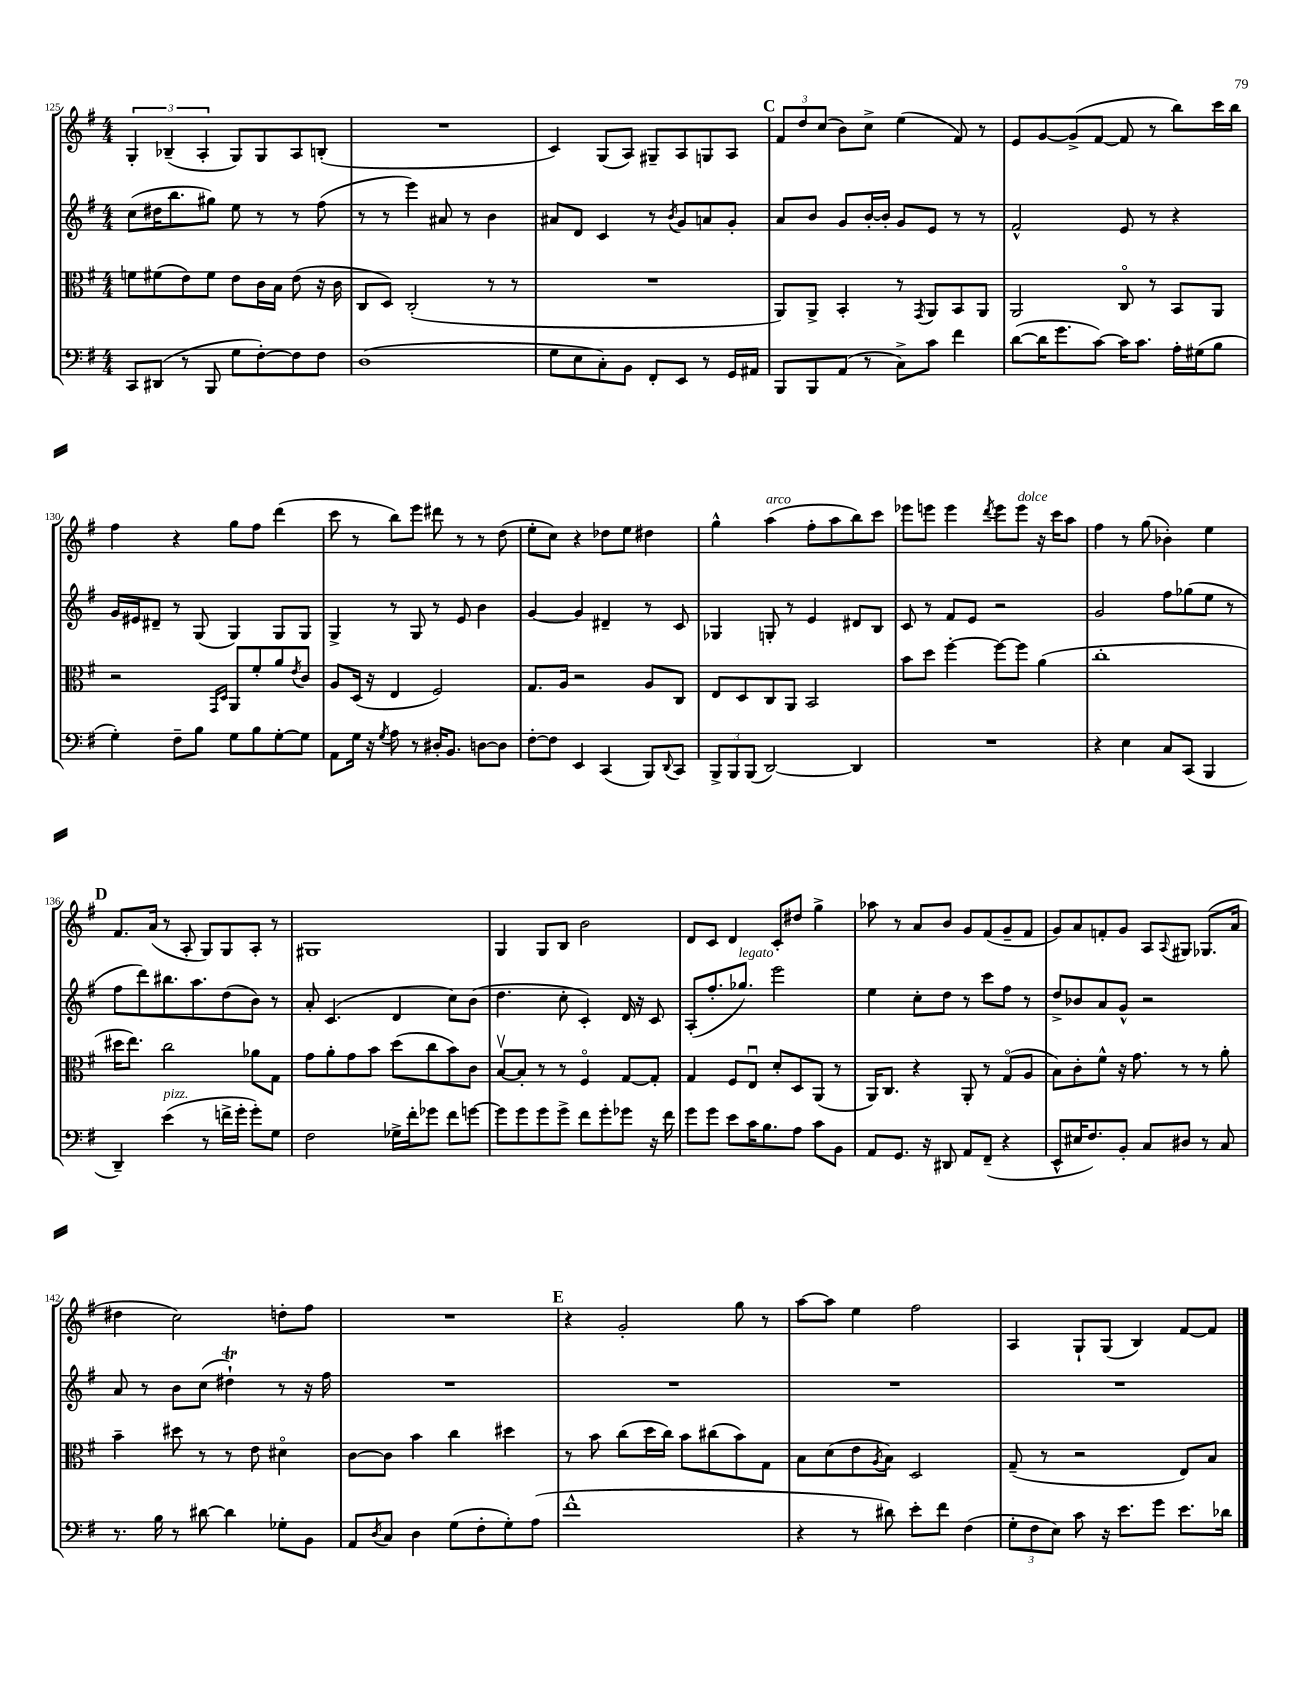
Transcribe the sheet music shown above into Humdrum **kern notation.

**kern	**kern	**kern	**kern
*part4	*part3	*part2	*part1
*staff4	*staff3	*staff2	*staff1
*clefF4	*clefC3	*clefG2	*clefG2
*k[f#]	*k[f#]	*k[f#]	*k[f#]
*M4/4	*M4/4	*M4/4	*M4/4
=125	=125	=125	=125
8CC/L	8fn\L	(8cc\L	6G'/
(8DD#X/J	(8f#X\	16dd#X\K	.
.	.	.	(6B-X~/
.	.	8.bb\	.
8r	8e\)	.	.
.	.	.	6A'/
8BBB/	8f#\J	8gg#X\J)	.
8G\L	8e\L	8ee\	8G/L)
[8F#'\)	16c\L	8r	8G/
.	16B\JJ	.	.
8F#\]	(8e\	8r	8A/
8F#\J	16r	(8ff#\	(8Bn'/J
.	16c\	.	.
=126	=126	=126	=126
(1D	8C/L	8r	1r
.	8D/J)	8r	.
.	(2C'/	4eee\)	.
.	.	8a#X/	.
.	.	8r	.
.	8r	4b\	.
.	8r	.	.
=127	=127	=127	=127
8G\L	1r	8a#X/L	4c/)
8E\	.	8d/J	.
8C'\)	.	4c/	(8G/L
8BB\J	.	.	8A/J)
8FF#'/L	.	8r	8G#X~/L
.	.	8qb/	.
8EE/J	.	8g/L	8A/
8r	.	8an/	8Gn/
16GG/LL	.	8g'/J	8A/J
16AA#X/JJ	.	.	.
!!LO:REH:place=s1:t=C
=128	=128	=128	=128
8BBB/L	8AA/L)	8a/L	12f#/L
.	.	.	12dd/
8BBB/	8AA^/J	8b/J	.
.	.	.	(12cc/J
(8AA/J	4BB'/	8g/L	8b\L)
8r	.	[16b'/L	8cc^\J
.	.	16b'/JJ]	.
8C^\L)	8r	8g/L	(4ee\
.	8qGG/	.	.
8c\J	8AA/L	8e/J	.
4f#\	8BB/	8r	8f#/)
.	8AA/J	8r	8r
=129	=129	=129	=129
([8d\L	2AA/	2f#^^/	8e/L
16d\K]	.	.	[8g/
8.g\	.	.	.
.	.	.	(8g^/]
[8c\J)	.	.	[8f#/J
16c\KL]	8C/	8e/	8f#/]
8.c\J	.	.	.
.	8r	8r	8r
16A'\LL	8BB/L	4r	8bb\L)
(16G#X\J	.	.	.
8B\J	8AA/J	.	16ccc\L
.	.	.	16bb\JJ
!!LO:LB:g=z
=130	=130	=130	=130
4G'\)	2r	16g/LL	4ff#\
.	.	16e#X/J	.
.	.	8d#X~/J	.
8F#~\L	.	8r	4r
8B\J	.	(8G/	.
.	16qqGG/LL	.	.
.	16qqD/JJ	.	.
8G\L	8AA/L	4G/)	8gg\L
8B\	8f#'/	.	8ff#\J
[8G'\	8a/	8G/L	(4ddd\
.	8qe/	.	.
8G\J]	8c/J	8G/J	.
=131	=131	=131	=131
8AA\L	8A/L	4G^/	8ccc\
16G\Jk	(16D/Jk	.	8r
16r	16r	.	.
8qG/	.	.	.
8A\	4E/	8r	8bb\L)
8r	.	8G/	8eee\J
16D#X'/KL	2F#/)	8r	8ddd#X\
8.BB/J	.	.	.
.	.	8e/	8r
[8Dn\L	.	4b\	8r
8D\J]	.	.	(8dd\
=132	=132	=132	=132
[8F#'\L	8.G/L	[4g/	8ee'\L
8F#\J]	.	.	8cc\J)
.	16A/Jk	.	.
4EE/	2r	4g/]	4r
(4CC/	.	4d#X~/	8dd-X\L
.	.	.	8ee\J
8BBB/L)	8A/L	8r	4dd#X\
8qqDD/	.	.	.
8CC/J	8C/J	8c/	.
=133	=133	=133	=133
12BBB^/L	8E/L	4G-X/	4gg^^\
12BBB/	.	.	.
.	8D/	.	.
(12BBB/J	.	.	.
!	!	!	!LO:TX:a:i:t=arco
[2DD/)	8C/	8Gn'/	(4aa\
.	8AA/J	8r	.
.	2BB/	4e/	8ff#'\L
.	.	.	8aa\
4DD/]	.	8d#X/L	8bb\)
.	.	8B/J	8ccc\J
=134	=134	=134	=134
1r	8b\L	8c/	8eee-X\L
.	8dd\J	8r	8eeen\J
.	[4ff#'\	8f#/L	4eee\
.	.	8e/J	.
.	.	.	8qddd/
.	8ff#\L_	2r	8eee\L
!	!	!	!LO:TX:a:i:t=dolce
.	8ff#\J]	.	8eee\J
.	(4a\	.	16r
.	.	.	16ccc\KL
.	.	.	8aa\J
=135	=135	=135	=135
4r	1cc'	2g/	4ff#\
4E\	.	.	8r
.	.	.	(8gg\
8C/L	.	8ff#\L	4b-X'\)
(8CC/J	.	(8gg-X\	.
4BBB/	.	8ee\J	4ee\
.	.	8r	.
!!LO:LB:g=z
!!LO:REH:place=s1:t=D
=136	=136	=136	=136
4DD~/)	16dd#X\KL	8ff#\L	8.f#/L
.	8.ee\J)	.	.
.	.	8ddd\)	.
.	.	.	(16a/Jk
!LO:TX:a:i:t=pizz.	!	!	!
(4e\	2cc\	8.bb#X\	8r
.	.	.	8A'/
.	.	8.aa\	.
8r	.	.	8G/L)
16fn^\LL	.	(8dd\	8G/
16g'\JJ	.	.	.
8g'\L)	8a-X\L	8b\J)	8A'/J
8G\J	8G\J	8r	8r
=137	=137	=137	=137
2F#\	8g\L	8a'/	1G#X
.	8a'\	(4.c/	.
.	8g\	.	.
.	8b\J	.	.
16G-X^\LL	(8dd\L	4d/	.
16f#'\J	.	.	.
8g-X\J	8cc\	.	.
8f#\L	8b\)	8cc\L)	.
[8gn\J	8c\J	(8b\J	.
=138	=138	=138	=138
8g\L]	[8Bv/L	4.dd\	4G/
8g\	8B'/J]	.	.
8g\	8r	.	8G/L
8g^\J	8r	8cc'\	8B/J
8f#\L	4F#/	4c'/)	2b\
8g'\	.	.	.
8g-X\J	[8G/L	16d/	.
.	.	16r	.
16r	8G'/J]	8c/	.
16f#\	.	.	.
=139	=139	=139	=139
8g\L	4G/	(8A'/L	8d/L
8g\J	.	8.ff#'/	8c/J
8e\L	8F#/L	.	4d/
!	!	!LO:TX:a:i:t=legato	!
.	.	8.gg-X/J)	.
16c\K	8Eu/J	.	.
8.B\	.	.	.
.	8d'/L	2eee\	8c'/L
8A\J	8D/	.	8dd#X/J
8c\L	(8AA/J	.	4gg^\
8BB\J	8r	.	.
=140	=140	=140	=140
8AA/L	16AA/KL)	4ee\	8aa-X\
.	8.C/J	.	.
8.GG/J	.	.	8r
.	4r	8cc'\L	8a/L
16r	.	.	.
8DD#X/	.	8dd\J	8b/J
8AA/L	8AA'/	8r	8g/L
(8FF#~/J	8r	8ccc\L	(8f#/
4r	(8G/L	8ff#\J	8g~/
.	8A/J	8r	8f#/J
=141	=141	=141	=141
8EE^^/L	8B\L)	8dd^/L	8g/L)
16E#X/K	8c'\	8b-X/	8a/
8.F#/)	.	.	.
.	8f#^^\J	8a/	8fn'/
8BB'/J	16r	8g^^/J	8g/J
.	8.g\	.	.
8C/L	.	2r	8A/L
.	.	.	8qqA/
8D#X/J	8r	.	8G#X/J
8r	8r	.	(8.G-X/L
8C/	8a'\	.	.
.	.	.	16a/Jk
!!LO:LB:g=z
=142	=142	=142	=142
8.r	4b~\	8a/	4dd#X\
.	.	8r	.
16B\	.	.	.
8r	8dd#X\	8b\L	2cc\)
[8d#X\	8r	(8cc\J	.
4d#\]	8r	4dd#Xt`\)	.
.	8e\	.	.
8G-X'\L	4d#X\	8r	8ddn'\L
8BB\J	.	16r	8ff#\J
.	.	16ff#\	.
=143	=143	=143	=143
8AA/L	[8c\L	1r	1r
8qD/	.	.	.
8C/J	8c\J]	.	.
4D\	4b\	.	.
(8G\L	4cc\	.	.
8F#'\	.	.	.
8G'\)	4dd#X\	.	.
(8A\J	.	.	.
!!LO:REH:place=s1:t=E
=144	=144	=144	=144
1f#^^	8r	1r	4r
.	8b\	.	.
.	(8cc\L	.	2g'/
.	16dd\L	.	.
.	16cc\JJ)	.	.
.	8b\L	.	.
.	(8cc#X\	.	.
.	8b\)	.	8gg\
.	8G\J	.	8r
=145	=145	=145	=145
4r	8B\L	1r	[8aa\L
.	(8d\	.	8aa\J]
8r	8e\	.	4ee\
.	8qA/	.	.
8d#X\)	8B\J)	.	.
8e'\L	2D/	.	2ff#\
8f#\J	.	.	.
(4F#\	.	.	.
=146	=146	=146	=146
12G'\L	(8G~/	1r	4A/
12F#\	.	.	.
.	8r	.	.
12E\J)	.	.	.
8c\	2r	.	8G`/L
16r	.	.	(8G/J
8.e\L	.	.	.
.	.	.	4B/)
8g\J	.	.	.
8.e\L	8E/L)	.	[8f#/L
.	8B/J	.	8f#/J]
16d-X\Jk	.	.	.
==	==	==	==
*-	*-	*-	*-
